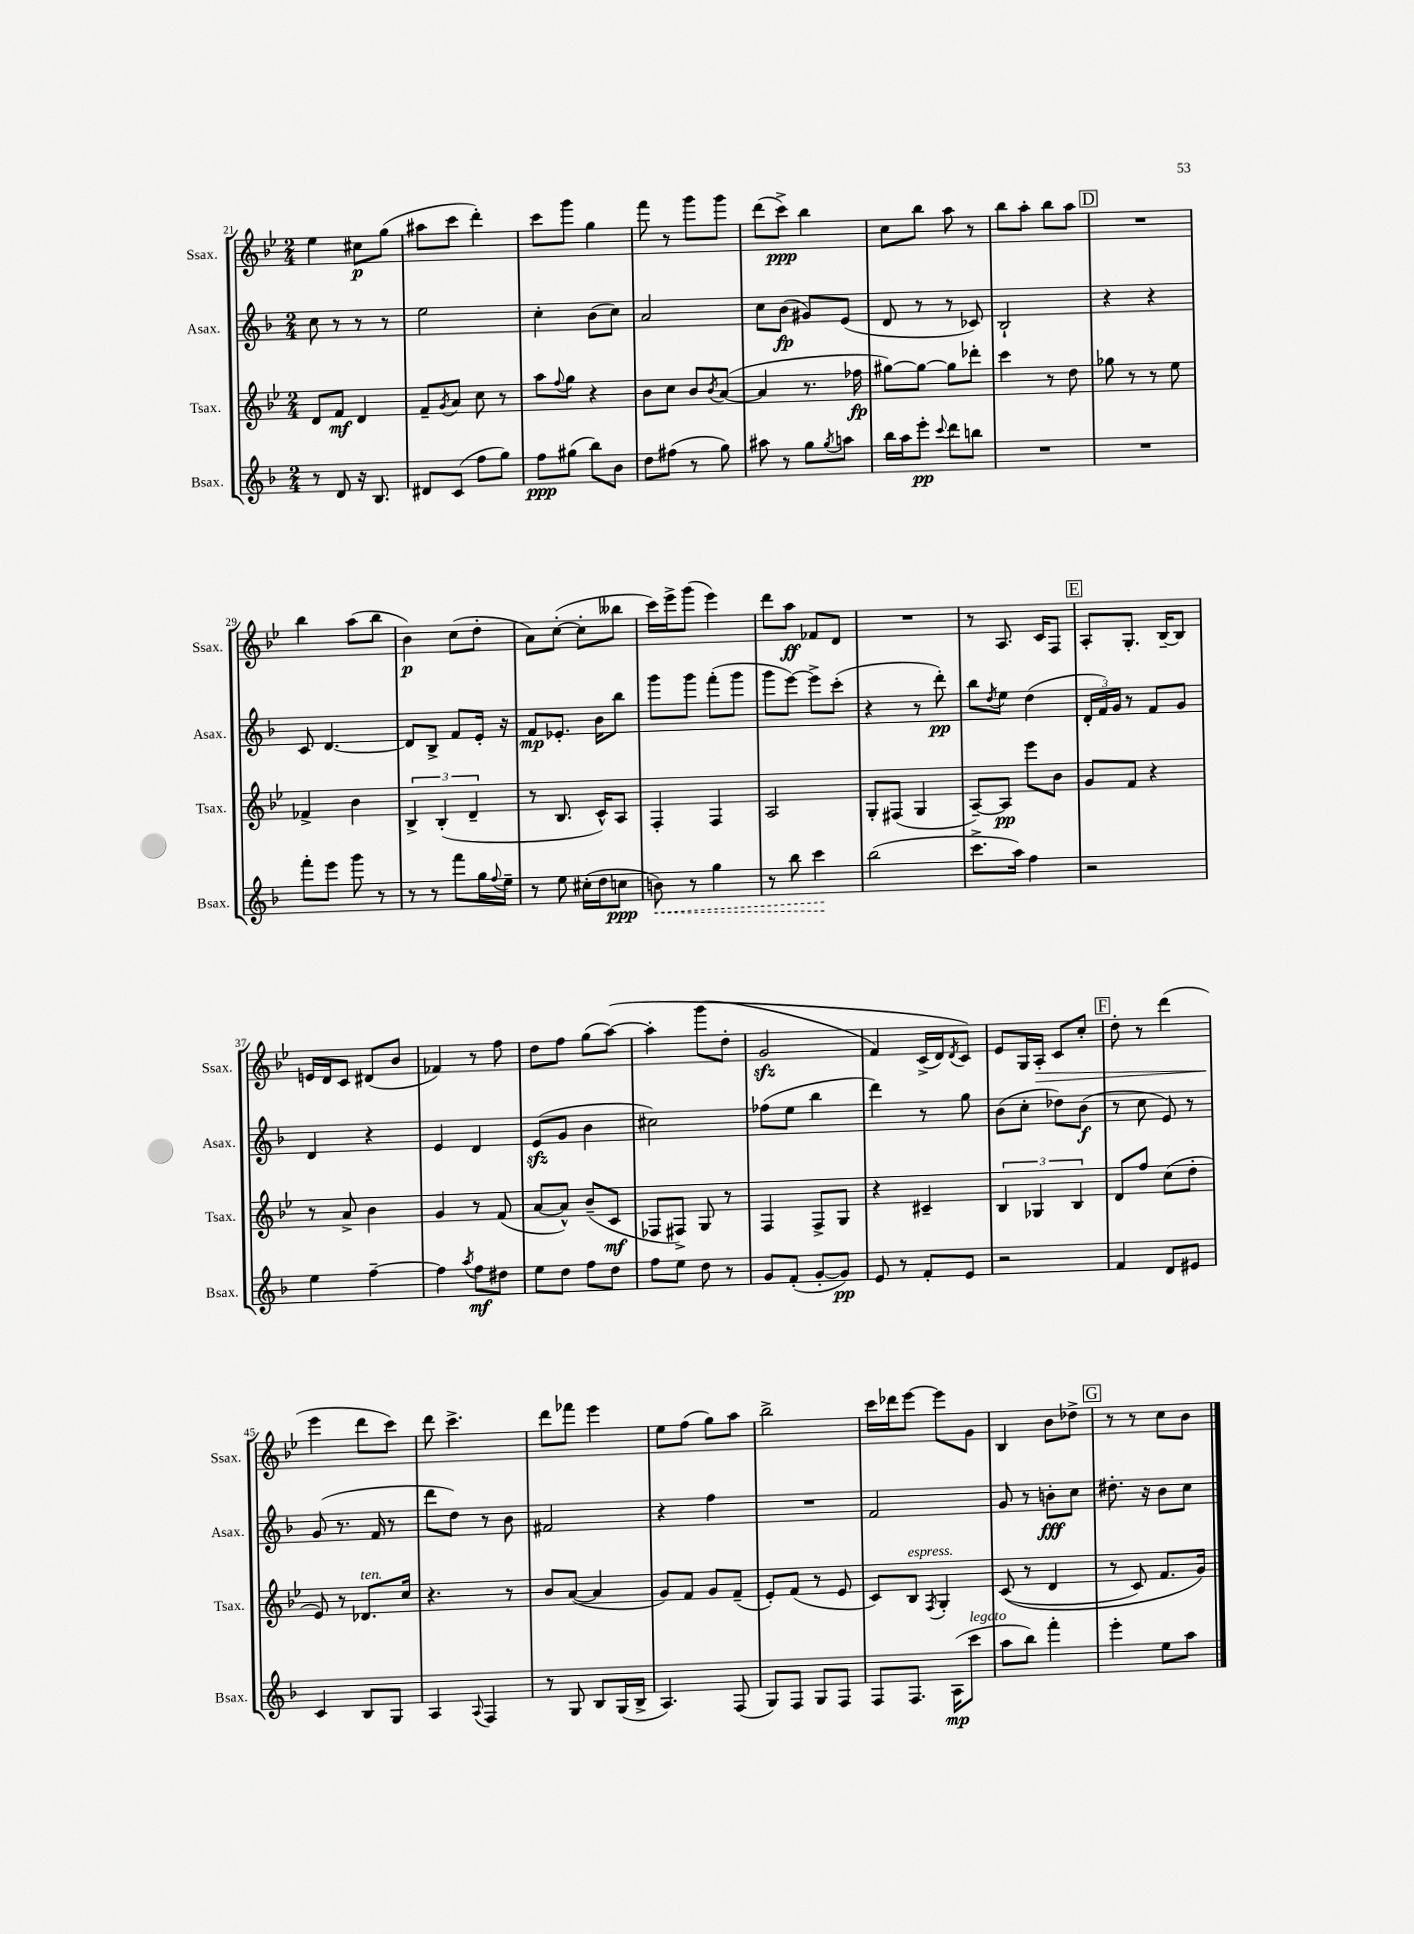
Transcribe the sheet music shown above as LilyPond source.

<<
\new StaffGroup <<
\new Staff = "s0" \with { instrumentName = "Ssax." shortInstrumentName = "Ssax." } {
    \clef treble \key bes \major \numericTimeSignature \time 2/4
    ees''4 cis''8\p g''8( |
    ais''8 c'''8 d'''4-.) |
    c'''8 g'''8 g''4 |
    f'''8 r8 g'''8 g'''8 |
    d'''8( c'''8->\ppp) bes''4 |
    c''8 bes''8 a''8 r8 |
    bes''8 a''8-. bes''8 a''8 |
    \mark \markup { \box "D" } R2 |
    bes''4 a''8( bes''8 |
    bes'4\p) c''8( d''8-. |
    a'8) c''8~-.( c''8-. beses''8 |
    c'''16) ees'''16-> g'''8( ees'''4) |
    d'''8 a''8\ff fes'8 d'8 |
    R2 |
    r8 a8. c'16 f8 |
    \mark \markup { \box "E" } a8-. g8.-. bes16~-- bes8 |
    e'16 d'16 c'8 dis'8( bes'8 |
    fes'4) r8 f''8 |
    d''8 f''8 g''8( a''8~)\( |
    a''4-. g'''8( d''8-. |
    g'2\sfz |
    f'4) c'16->( d'16) \acciaccatura { d'8 } c'8\) |
    ees'8 g16 a16-.\> c'8 c''8-. |
    \mark \markup { \box "F" } d''8-. r8 d'''4( |
    ees'''4\! d'''8 c'''8) |
    d'''8 c'''4.-> |
    d'''8 fes'''8 ees'''4 |
    ees''8 f''8( g''8) a''8 |
    bes''2-> |
    c'''16 des'''16 ees'''8~ ees'''8 g'8 |
    bes4 bes'8 des''8-> |
    \mark \markup { \box "G" } r8 r8 c''8 bes'8 \bar "|." |
}
\new Staff = "s1" \with { instrumentName = "Asax." shortInstrumentName = "Asax." } {
    \clef treble \key f \major \numericTimeSignature \time 2/4
    c''8 r8 r8 r8 |
    e''2 |
    c''4-. bes'8( c''8) |
    a'2 |
    c''8 bes'8\fp( gis'8) e'8( |
    d'8 r8 r8 ces'8) |
    bes2-! |
    \mark \markup { \box "D" } r4 r4 |
    c'8 d'4.~ |
    d'8 bes8-> f'8 e'16-. r16 |
    f'8\mp ees'8.-. bes'16 bes''8 |
    g'''8 g'''8 f'''8-.( g'''8 |
    g'''8 e'''8~) e'''8-> c'''8-.( |
    r4 r8 d'''8-.\pp) |
    bes''8 \acciaccatura { d''8 } e''8 d''4( |
    \mark \markup { \box "E" } \tuplet 3/2 { d'16-. f'16) g'16 } r8 f'8 g'8 |
    d'4 r4 |
    e'4 d'4 |
    e'8\sfz( g'8 bes'4 |
    cis''2) |
    fes''8( e''8 bes''4 |
    d'''4) r8 g''8 |
    bes'8( c''8-. des''8) bes'8\f( |
    \mark \markup { \box "F" } r8 c''8 e'8) r8 |
    g'8( r8. f'16 r8 |
    d'''8 d''8) r8 bes'8 |
    fis'2 |
    r4 f''4 |
    R2 |
    f'2 |
    g'8 r8 b'8-.\fff c''8 |
    \mark \markup { \box "G" } dis''8.-. r16 bes'8 c''8 \bar "|." |
}
\new Staff = "s2" \with { instrumentName = "Tsax." shortInstrumentName = "Tsax." } {
    \clef treble \key bes \major \numericTimeSignature \time 2/4
    d'8 f'8\mf d'4 |
    f'8-- \acciaccatura { g'8 } a'8 c''8 r8 |
    a''8 \appoggiatura { f''8 } g''8 r4 |
    bes'8 c''8 bes'8 \acciaccatura { bes'8 } a'8~( |
    a'4 r8. fes''16\fp |
    gis''8~) gis''8~ gis''8 des'''8-. |
    c'''4 r8 d''8 |
    \mark \markup { \box "D" } ges''8 r8 r8 ees''8 |
    fes'4-> bes'4 |
    \tuplet 3/2 { bes4-> bes4-.( d'4-- } |
    r8 bes8. c'16-^) a8 |
    f4-. f4 |
    a2 |
    g8-. fis8( g4 |
    a8~--) a8\pp ees'''8 bes'8 |
    \mark \markup { \box "E" } g'8 f'8 r4 |
    r8 a'8-> bes'4 |
    g'4 r8 f'8( |
    a'8~ a'8-^) bes'8--( c'8\mf |
    fes8 fis8->) g8 r8 |
    f4 f8-> g8 |
    r4 cis'4-- |
    \tuplet 3/2 { bes4 ges4 bes4 } |
    \mark \markup { \box "F" } d'8 f''8 c''8( d''8-. |
    ees'8) r8 des'8.^\markup { \italic "ten." } c''16 |
    r4. r8 |
    bes'8 a'8~( a'4 |
    g'8) f'8 g'8 f'8--( |
    ees'8-.) f'8( r8 ees'8 |
    c'8) bes8^\markup { \italic "espress." } \acciaccatura { f8 } g4-. |
    c'8(\( r8 d'4 |
    \mark \markup { \box "G" } r8 c'8) f'8. g'16\) \bar "|." |
}
\new Staff = "s3" \with { instrumentName = "Bsax." shortInstrumentName = "Bsax." } {
    \clef treble \key f \major \numericTimeSignature \time 2/4
    r8 d'8 r16 bes8. |
    dis'8 c'8( f''8 g''8) |
    f''8\ppp gis''8( bes''8) bes'8 |
    d''8 fis''8( r8 g''8) |
    ais''8 r8 g''8 \acciaccatura { g''8 } a''8 |
    bes''16 a''16 e'''8-.\pp \appoggiatura { c'''8 } d'''8 b''8 |
    R2 |
    \mark \markup { \box "D" } R2 |
    f'''8-. e'''8 g'''8 r8 |
    r8 r8 f'''8 g''16 \appoggiatura { f''8 } e''16-- |
    r8 e''8 cis''16-.( d''16 c''8\ppp |
    \once \override Hairpin.style = #'dashed-line b'8\<) r8 g''4 |
    r8 bes''8 c'''4\! |
    bes''2( |
    c'''8.-> a''16) f''4 |
    \mark \markup { \box "E" } r2 |
    e''4 f''4~-- |
    f''4 \acciaccatura { a''8 } f''8\mf dis''8 |
    e''8 d''8 f''8 d''8 |
    f''8 e''8 d''8 r8 |
    g'8 f'8-.( g'8~-. g'8\pp) |
    e'8 r8 f'8-. e'8 |
    r2 |
    \mark \markup { \box "F" } f'4 d'8 eis'8 |
    c'4 bes8 g8 |
    a4 \appoggiatura { a8 } f4 |
    r8 g8 bes8 g16( bes16-> |
    a4.) f8( |
    g8) f8 g8 f8 |
    f8 f8. a16\mp( c'''8^\markup { \italic "legato" } |
    a''8 bes''8) f'''4-. |
    \mark \markup { \box "G" } e'''4-. e''8 a''8 \bar "|." |
}
>>
>>
\layout { \context { \Score currentBarNumber = #21 } }
